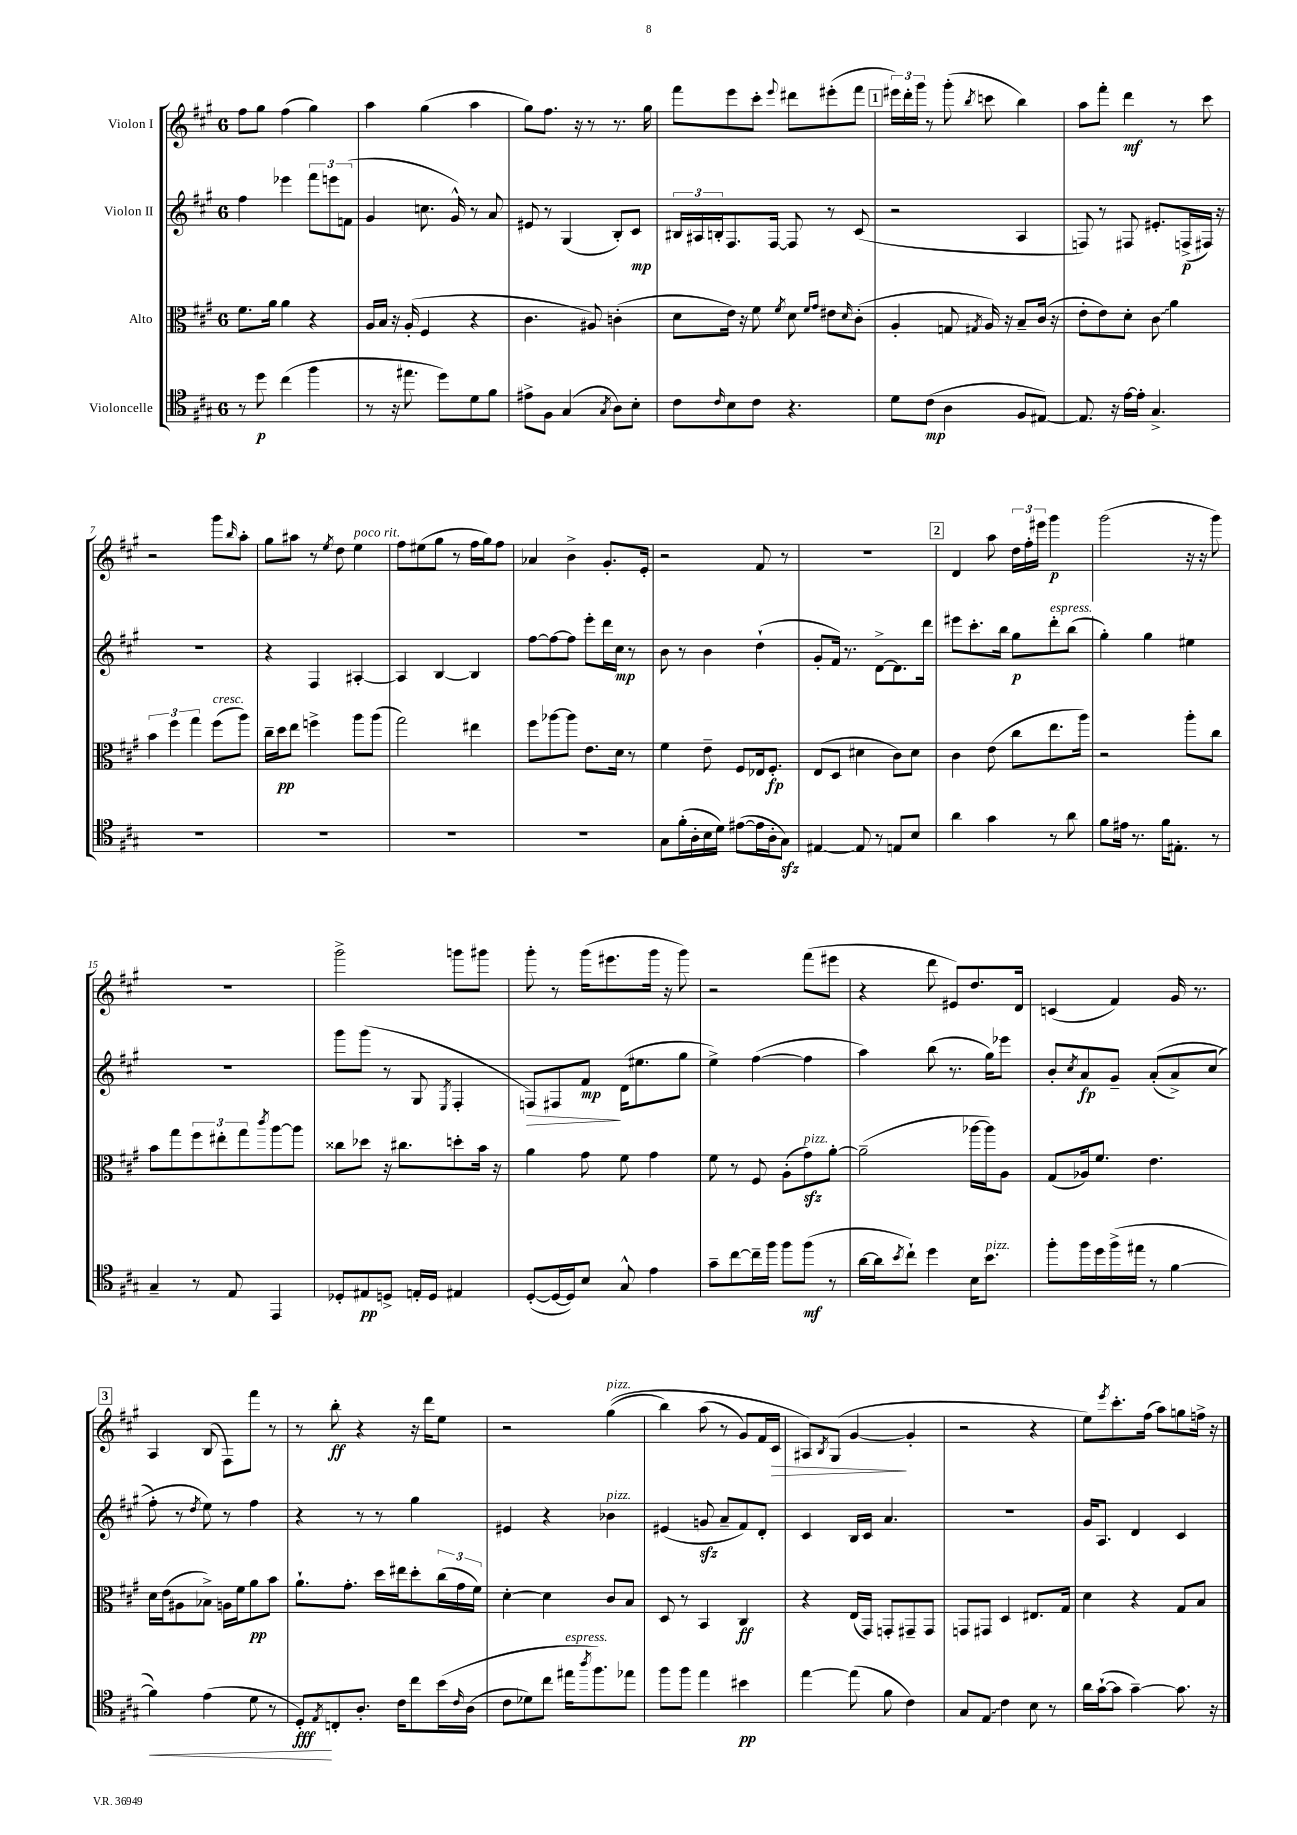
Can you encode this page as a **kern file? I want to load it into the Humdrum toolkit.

**kern	**kern	**kern	**kern
*staff4	*staff3	*staff2	*staff1
*clefC4	*clefC3	*clefG2	*clefG2
*k[f#c#g#]	*k[f#c#g#]	*k[f#c#g#]	*k[f#c#g#]
*M6/8	*M6/8	*M6/8	*M6/8
8r	8.f#\L	4ff#\	8ff#\L
8dd\	.	.	8gg#\J
.	16a\Jk	.	.
(4cc#\	4a\	4eee-\	(4ff#\
4ff#\	4r	12fff#\L	4gg#\)
.	.	12eee\	.
.	.	(12f\J	.
=	=	=	=
8r	16A/LL	4g#/	4aa\
.	16B/JJ	.	.
16r	16r	.	.
8.ee#\	(16A'/	.	.
.	4F#/	8.cc\	(4gg#\
8dd\L)	.	.	.
.	.	16g#^^/)	.
8d\	4r	8r	4aa\
8f#\J	.	8a/	.
=	=	=	=
8e#^\L	4.c#\	8e#/	8gg#\L)
8F#\J	.	8r	8.ff#\J
(4G#/	.	(4G#/	.
.	.	.	16r
.	8A#/)	.	8r
8qG#/	.	.	.
8A\L)	(4c'\	8B'/L)	8.r
8B'\J	.	8c#/J	.
.	.	.	16gg#\
=	=	=	=
8c#\L	8d\L	24B#/LL	8fff#\L
.	.	24A#/	.
.	.	24B'/J	.
16qqc#/	.	.	.
8B\	16e\Jk)	8.F#/	8eee\
.	16r	.	.
8c#\J	8f#\	.	8ccc#'\J
.	.	[16F#/Jk	.
.	8qf#/	.	8qqeee/
4.r	8d\	8F#/]	8ddd#\L
.	16qqf#/LL	.	.
.	16qqg#/JJ	.	.
.	8e#\L	8r	(8eee#'\
.	16qqd/	.	.
.	(8c#'\J	(8c#/	8fff#\J
=	=	=	=
8d\L	4A'/	2r	24eee#\LL)
.	.	.	24ddd'\
.	.	.	24ggg#\JJ
(8c#\J	.	.	8r
4A\	8G/	.	(8ggg#'\
.	8qG#/	.	8qbb/
.	16A/)	.	8ccc\
.	16r	.	.
8F#/L	8B~/L	4A/	4bb\)
[8E#/J)	(16c#/Jk	.	.
.	16r	.	.
=	=	=	=
8.E#/]	8e'\L	8F/)	8aa\L
.	8e\)	8r	8fff#'\J
16r	.	.	.
[16e\LL	8d'\J	8F#/	4ddd\
16e'\]JJ	.	.	.
4.G#^/	8c#\	8.e#'/L	.
.	4a\	.	8r
.	.	(16F^/L	.
.	.	16F#/JJ)	8ccc#\
.	.	16r	.
=	=	=	=
2.r	6b\	2.r	2r
.	6ff#\	.	.
.	6gg#\	.	.
.	(8ff#\L	.	8ggg#\L
.	.	.	16qqbb/
.	8aa\J)	.	8aa'\J
=	=	=	=
2.r	16cc#~\LL	4r	8gg#\L
.	16dd\J	.	.
.	8ee\J	.	8aa#\J
.	4ff^\	4F#/	8r
.	.	.	8qee/
.	.	.	8dd\
.	8aa\L	[4A#'/	4ee\
.	(8aa\J	.	.
=	=	=	=
2.r	2gg#\)	4A#/]	8ff#\L
.	.	.	(8ee#\
.	.	[4B/	8gg#\J
.	.	.	8r
.	4ee#\	4B/]	16ff#\LL
.	.	.	16gg#\J)
.	.	.	8ff#\J
=	=	=	=
2.r	8ff#\L	[8ff#\L	4a-/
.	[8aa-\	8ff#\_	.
.	8aa-\]J	8ff#\]J	4b^\
.	8.e\L	8eee'\L	.
.	.	16ddd\L	8.g#'/L
.	16d\Jk	16cc#\JJ	.
.	8r	8r	.
.	.	.	16e'/Jk
=	=	=	=
8G#\L	4f#\	8b\	2r
(16f#'\L	.	8r	.
16A'\	.	.	.
16B\	8e~\	4b\	.
16d\JJ)	.	.	.
([8e#\L	8F#/L	.	.
16e#\]L	16E-/k	(4dd`\	8f#/
16A'\J	8.F#'/J	.	.
8G#\J)	.	.	8r
=	=	=	=
[4E#/	(8E/L	8g#'/L	2.r
.	8D/J	16f#/Jk)	.
.	.	8.r	.
8E#/]	4d#\	.	.
8r	.	[8d^\L	.
8E/L	8c#\L)	8.d\]	.
8B/J	8d#\J	.	.
.	.	16ddd\Jk	.
=	=	=	=
4a\	4c#\	8eee#\L	4d/
.	.	8.ccc#'\	.
4g#\	(8e\	.	8aa\
.	.	16bb\Jk	.
.	8cc#\L	8gg#\L	24dd\LL
.	.	.	24ff#'\
.	.	.	24eee#\JJ
8r	8.ee\	8ddd'\	4ggg#\
8a\	.	(8bb\J	.
.	16aa\Jk)	.	.
=	=	=	=
8f#\L	2r	4gg#'\)	(2ggg#\
16e#\Jk	.	.	.
8.r	.	.	.
.	.	4gg#\	.
16f#\LK	.	.	.
8.E#'\J	.	.	.
.	8aa'\L	4ee#\	16r
.	.	.	16r
8r	8cc#\J	.	8ggg#\)
=	=	=	=
4G#~/	8b\L	2.r	2.r
.	8gg#\	.	.
8r	12ff#\	.	.
.	12ee#'\	.	.
8E/	.	.	.
.	12gg#\	.	.
.	8qccc#/	.	.
4EE/	[8aa\	.	.
.	8aa\]J	.	.
=	=	=	=
8D-'/L	8cc##\L	8ggg#\L	2ggg#^\
8E#/	8dd-\J	(8ggg#\J	.
8D^/J	16r	8r	.
.	8.cc#\L	.	.
16E'/LL	.	8G#/	.
16D/JJ	.	.	.
.	.	8qE/	.
4E#/	8dd'\	4F#'/	8ggg\L
.	16b\Jk	.	8ggg#\J
.	16r	.	.
=	=	=	=
([8D'/L	4a\	8F/L)	8ggg#'\
16D/_L	.	8F#/	8r
16D/]J)	.	.	.
8B/J	8g#\	8f#/J	(16ggg#\LK
.	.	.	8.eee#\
8G#^^/	8f#\	(16d\LK	.
.	.	8.ee#\	.
4e\	4g#\	.	16ggg#\Jk
.	.	.	16r
.	.	8gg#\J	8ggg#\)
=	=	=	=
8g#~\L	8f#\	4ee^\)	2r
[8cc#\	8r	.	.
16cc#~\]L	8F#/	([4ff#\	.
16ff#\JJ	.	.	.
8ff#\L	(8A'\L	.	.
(8ff#\J	8g#\)	4ff#\]	(8fff#\L
8r	[8a'\J	.	8eee#\J
=	=	=	=
[16a\LL	(2a~\]	4aa\)	4r
16a\]J	.	.	.
8qb/	.	.	.
8cc#`\J)	.	.	.
4dd\	.	(8bb\	8ddd\
.	.	8.r	8e#/L)
16B\LK	[16aa-\LL	.	8.dd/
8.b\J	16aa-\]J)	16gg#\LK)	.
.	8A\J	8eee-\J	.
.	.	.	16d/Jk
=	=	=	=
8ff#'\L	(8G#/L	8b'/L	(4c/
.	.	8qcc#/	.
16ff#\L	16A-/k)	8a/	.
16dd\	8.f#/J	.	.
(16ff#^\	.	8g#~/J	4f#/)
16ee#\JJ	.	.	.
8r	4.e\	&((8a'/L	.
[4f#\	.	8a^/)	16g#/
.	.	.	8.r
.	.	(8cc#/J	.
=	=	=	=
4f#\])	16d\LL	8ff#'\)	4A/
.	(16e\J	.	.
.	8A#\	8r	.
.	.	8qdd/	.
(4e\	8B-^\J)	8ee\&)	(8B/
.	16A\LL	8r	8F#\L)
.	16f#\J	.	.
8d\	8a\	4ff#\	8fff#\J
8r	8b\J	.	8r
=	=	=	=
8D'/L)	8.a`\L	4r	8r
8qE/	.	.	.
8C'/	.	.	8bb'\
.	8.g#'\J	.	.
8.A'/J	.	8r	4r
.	16dd\LL	8r	.
16c#\LK	16ee#\J	.	.
8cc#\	8dd'\	4gg#\	16r
.	.	.	16ddd\LK
&(16b\L	(24cc#\L	.	8ee\J
.	24g#\	.	.
16qqc#/	.	.	.
(16A\JJ	.	.	.
.	24f#\JJ)	.	.
=	=	=	=
8c#\L	[4d'\	4e#/	2r
8d-\)	.	.	.
8cc#\J	4d\]	4r	.
16ee#\LK	.	.	.
8qaa/	.	.	.
8.ff#\&)	.	.	.
.	8c#/L	4b-\	&((4gg#\
8ee-\J	8B/J	.	.
=	=	=	=
8ff#\L	8D/	(4e#/	4bb\)
8ff#\J	8r	.	.
4ee\	4BB/	8g/	(8aa\
.	.	8a~/L	8r
4b#\	4C#/	8f#/)	8g#/L)
.	.	8d'/J	16f#/L
.	.	.	16c#/JJ
=	=	=	=
[4ee\	4r	4c#/	8A#/L&)
.	.	.	8qB/
.	.	.	(8G#/J
(8ee\]	(16E/LL	16B/LL	[4g#/
.	16GG#/JJ)	16c#/JJ	.
8f#\	8GG'/L	4.a/	.
4c#\)	8GG#~/	.	4g#'/]
.	8GG#/J	.	.
=	=	=	=
8G#/L	8GG/L	2.r	2r
8E/J	8GG#/J	.	.
4c#\	4D/	.	.
8B\	8.E#/L	.	4r
8r	.	.	.
.	16G#/Jk	.	.
=	=	=	=
16a\LL	4d\	16g#/LK	8ee\L)
([16g#`\J	.	8.A/J	.
.	.	.	8qeee/
8g#\]J	.	.	8.ccc#'\
[4g#~\)	4r	4d/	.
.	.	.	(16ff#\Jk
.	.	.	8aa\L)
8.g#\]	8G#/L	4c#/	8gg\
.	8B/J	.	16ff^\Jk
16r	.	.	16r
==	==	==	==
*-	*-	*-	*-
